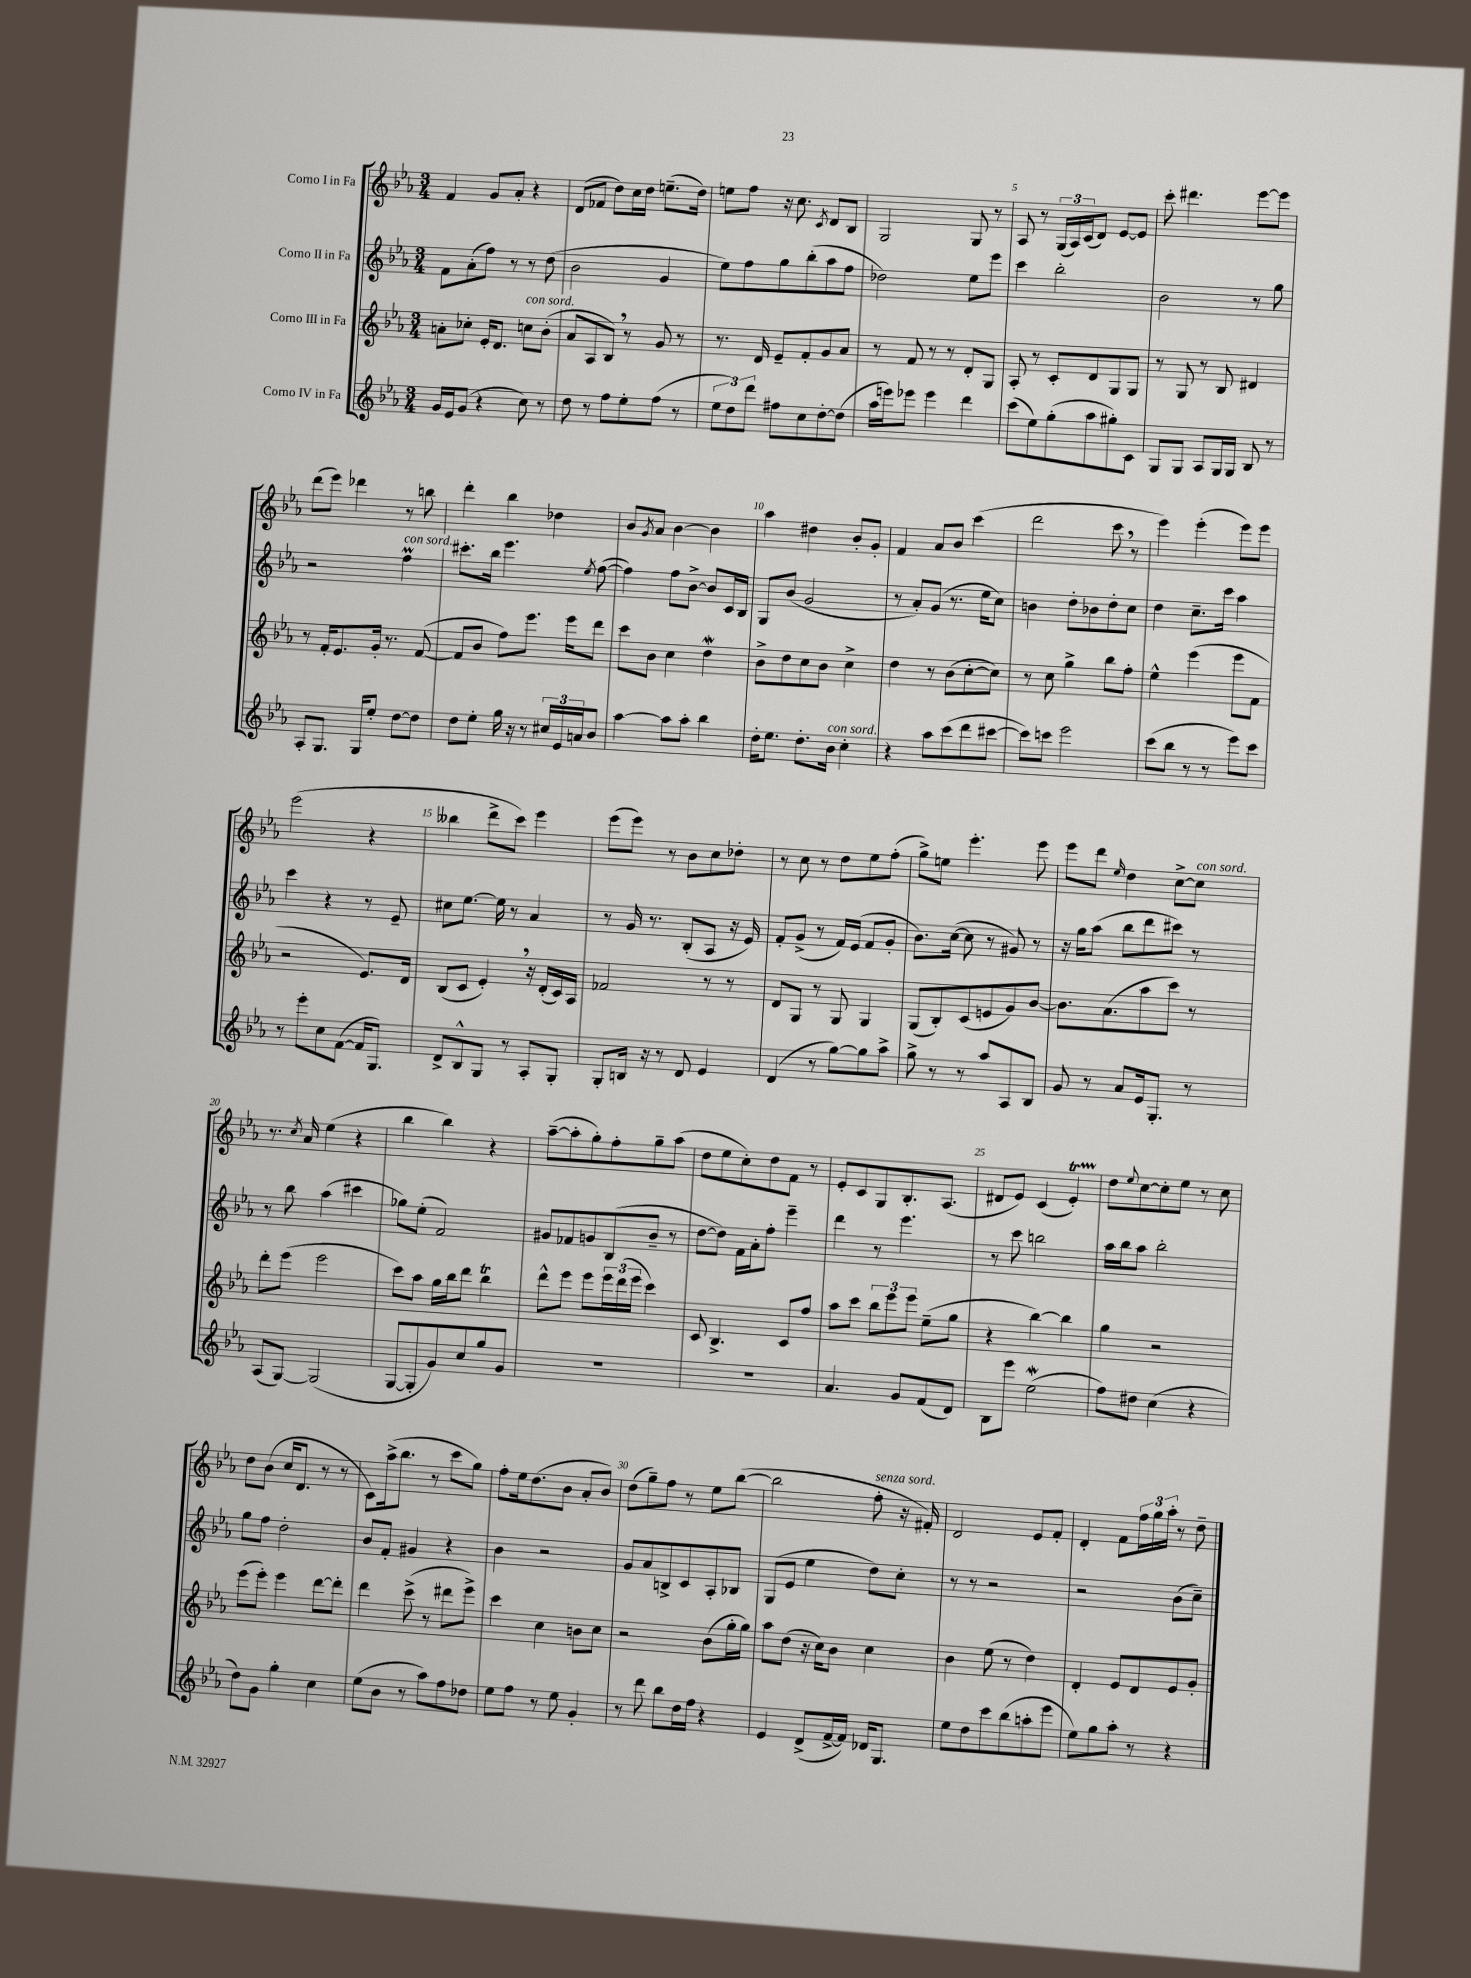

**kern	**kern	**kern	**kern
*staff4	*staff3	*staff2	*staff1
*clefG2	*clefG2	*clefG2	*clefG2
*k[b-e-a-]	*k[b-e-a-]	*k[b-e-a-]	*k[b-e-a-]
*M3/4	*M3/4	*M3/4	*M3/4
16g	8a'	8f	4f
16e-	.	.	.
(8g	8cc-'	(8a-'	.
4r	16e-'	8ff)	8g
.	8.d	.	.
.	.	8r	8a-'
8cc)	8cc	8r	4r
8r	(8b-'	(8dd	.
=	=	=	=
8dd	8a-	2b-	(8d
8r	8A-	.	8f-
8ff	8B-)	.	8dd)
8ee-'	8r	.	16cc
.	.	.	16dd
(8ff	8g	4g	(8.ee~
8r	8r	.	.
.	.	.	16dd)
=	=	=	=
12ee-	8.r	8ee-)	8ee
12dd)	.	.	.
.	.	8ff	8ff
12ddd	.	.	.
.	16d	.	.
8ff#	8e-~	8gg	16r
.	.	.	8.cc
8cc	8f'	(8bb-'	.
.	.	.	8qc
[8dd'	8g	8aa-	8d
(8dd]	8a-	8ff	8B-
=	=	=	=
16aa-	8r	2dd-)	2G
16eee)	.	.	.
8eee-	8f	.	.
4eee-	8r	.	.
.	8r	.	.
4ddd	8d'	8ee-	8G
.	8G	8eee-	8r
=	=	=	=
(8ccc	8A-'	4ccc	8A-
8ee-)	8r	.	8r
(8gg'	8c'	2bb-'	(24G
.	.	.	24A-)
.	.	.	(24c
8aa-	8d	.	8d)
8gg#')	8G	.	[8e-
8c	8G	.	8e-]
=	=	=	=
8G	8r	2b-	8ccc'
8G	8G	.	4.ddd#
8A-	8r	.	.
16G	8B-	.	.
16G	.	.	.
8B-	4d#	8r	[8eee-
8r	.	8gg	8eee-]
=	=	=	=
8A-'	8r	2r	(8ddd
8.G	16f'	.	8eee-)
.	8.e-	.	.
.	.	.	4ddd-
16G	.	.	.
8ee-'	16g'	.	.
.	8.r	.	.
[8dd	.	4ff	8r
8dd]	([8f	.	8bb
=	=	=	=
8dd	8f]	8.ccc#'	4ddd'
8ee-'	8b-	.	.
.	.	16bb-	.
16gg	8ff)	4.eee-	4bb-
16r	.	.	.
8r	8.eee-	.	.
24cc#	.	.	4dd-
24e-	.	.	.
.	16eee-	.	.
24a	.	.	.
.	.	8qee-	.
8b-	8ddd	([8ff	.
=	=	=	=
[4aa-	8ccc	4ff])	8b-
.	.	.	8qg
.	8b-	.	8a-
8aa-]	4cc	8ff	[4b-
8aa-'	.	[8b-^	.
4bb-	4dd	8b-]	4b-]
.	.	16c	.
.	.	16B-	.
=	=	=	=
16dd'	8b-^	8G	4aa-
8.ee-	.	.	.
.	8dd	(8b-	.
8.dd'	8cc	2g	4dd#
.	8b-	.	.
16b-	.	.	.
4cc'	4cc^	.	8b-'
.	.	.	8g'
=	=	=	=
4r	4dd	8r	4f
.	.	8a-')	.
8aa-	8r	(8g	8a-
(8ccc	(8b-	8.r	8b-
8ddd	[8cc'	.	(4ccc
.	.	16ee-	.
[8ccc#	8cc])	8cc)	.
=	=	=	=
8ccc#])	8r	4b	2ddd
8ccc	8cc	.	.
2eee-	4gg^	8dd'	.
.	.	8b-	.
.	8bb-	8dd'	8ccc
.	8ff'	8cc	8r
=	=	=	=
(8ccc	4ee-^^	4dd	4eee-)
8bb-	.	.	.
8r	(4eee-	8.cc~	(4eee-'
8r	.	.	.
.	.	16ccc	.
8eee-)	8eee-	4aa-	8eee-)
8ccc	8f	.	8eee-
=	=	=	=
8r	2r	4ccc	(2eee-
8eee-'	.	.	.
8cc	.	4r	.
([8f	.	.	.
16f]	8.e-)	8r	4r
8.G)	.	.	.
.	.	8e-~	.
.	16d	.	.
=	=	=	=
8d^	(8B-	8cc#	4bb--
8B-^^	8c	[8.ee-	.
8G	4e-')	.	8ddd^
.	.	16ee-]	.
8r	.	8r	8ccc)
8A-'	16r	4a-	4eee-
.	(16d'	.	.
8G'	16c)	.	.
.	16A-	.	.
=	=	=	=
8G'	2f-	8r	(8eee-
16B	.	16g	8eee-)
16r	.	8.r	.
8r	.	.	8r
8d	.	(8B-'	8b-
4e-	8r	8A-	8cc
.	8r	16r	8dd-'
.	.	16e-)	.
=	=	=	=
(4d	8d	8f'	8r
.	8G	(8g^	8cc
8r	8r	8r	8r
[8gg)	8G	16f)	8dd
.	.	(16e-	.
8gg]	4G	8f	8ee-
8aa-^	.	8g'	(8ff'
=	=	=	=
8gg^	(8G	8.b-)	8gg^)
8r	8B-')	.	8ee
.	.	([16cc	.
8r	(8c	8cc]	4.eee-'
8aa-	8e	8r	.
8A-	8g)	8g#)	.
8B-	[8b-	8r	8eee-
=	=	=	=
8g	8.b-]	16r	8eee-
.	.	16gg	.
8r	.	(8aa-	8ddd
.	(8.a-	.	.
.	.	.	16qqee-
8a-	.	8bb-	4dd
16e-	8aa-	8ddd	.
8.G'	.	.	.
.	8ccc)	8ccc#)	[8cc^
8r	8r	8r	8cc]
=	=	=	=
(8A-	8ddd'	8r	8.r
[8G)	(8eee-	8bb-	.
.	.	.	8qcc
.	.	.	16a-
(2G]	2eee-	(4aa-	(4ee-
.	.	4ccc#	4r
=	=	=	=
[8G	8ccc)	8gg-)	4bb-
8G']	8aa-	(8ee-'	.
8g)	16gg	2f)	4bb-)
.	16bb-	.	.
8cc	8ddd	.	.
8gg	4bb-	.	4r
8g	.	.	.
=	=	=	=
2.r	8ddd^^	8g#	([8aa-~
.	8eee-	8f-	8aa-']
.	8eee-	8g	8gg')
.	24eee-	(8B-	8ff'
.	(24ddd	.	.
.	24eee-	.	.
.	4ccc)	8b-~	8gg~
.	.	8r	(8aa-
=	=	=	=
2.r	8c	[8dd	8dd
.	4.B-^	8dd])	8ee-
.	.	16f	8cc')
.	.	16a-'	.
.	.	8ff'	8dd
.	8c	4eee-~	8f
.	8ff	.	8r
=	=	=	=
4.a-	8aa-	4ddd	8e-'
.	8ccc	.	8c
.	12bb-	8r	8G
.	12eee-	.	.
8g	.	4.eee-	8.B-'
.	12eee-	.	.
(8f	(8ee-~	.	.
.	.	.	(8.A-
8d)	8gg	.	.
=	=	=	=
8B-	4r	8r	8d#
8eee-	.	8ccc	8e-)
(2ee-	[4bb-)	2bb	(4c
.	4bb-]	.	4e-')
=	=	=	=
8ff)	4gg	16aa-	8dd
.	.	16bb-	.
.	.	.	8qqee-
8dd#	.	8aa-	[8cc
(4cc	2r	2bb-'	8cc']
.	.	.	8ee-
4r	.	.	8r
.	.	.	8cc
=	=	=	=
8dd)	(8eee-	8gg	8dd
8g	8eee-')	8ff	(8b-
4gg'	4eee-	2dd'	16cc
.	.	.	8.d
4cc	[8ddd	.	8r
.	8ddd']	.	8r
=	=	=	=
(8ee-	4ddd	8b-	8c)
8b-	.	8f'	(16aa-^
.	.	.	8.bb-
8r	(8ccc^	4g#	.
8aa-)	8r	.	8r
8ff	8ddd#	4r	8ccc
8dd-	8eee-^)	.	8gg)
=	=	=	=
8ee-	4ccc	4b-	8ff'
8ff	.	.	16ee-
.	.	.	(8.dd
8r	4cc	2r	.
8ee-	.	.	8b-
4g'	8b	.	8a-'
.	8cc	.	8b-)
=	=	=	=
8r	2r	8g	(8dd
8ddd	.	8a-	8gg~)
8bb-	.	8B^	8ff
16dd	.	8c	8r
16ff	.	.	.
4r	(8b-	8A-'	8ee-
.	16gg'	8B-	([8bb-
.	16gg)	.	.
=	=	=	=
4e-	8aa-	(8G	2bb-]
.	(8dd	8e-	.
(8d^	16r	4ee-	.
.	16cc)	.	.
[16f^	8b-	.	.
16f])	.	.	.
16d-	4cc	8dd)	8ff'
8.G	.	.	.
.	.	8cc'	16r
.	.	.	16f#')
=	=	=	=
8ee-	4b-	8r	2d
8dd	.	8r	.
8ccc	(8ee-	2r	.
(8bb-	8r	.	.
8aa'	4dd)	.	8e-
8eee-	.	.	8f'
=	=	=	=
8ee-)	4d'	2r	4d'
8gg	.	.	.
8aa-'	8e-	.	8f
8r	8d	.	24ff
.	.	.	24gg
.	.	.	24aa-'
4r	8e-	(8b-	8r
.	8g'	8cc~)	8dd~
==	==	==	==
*-	*-	*-	*-
